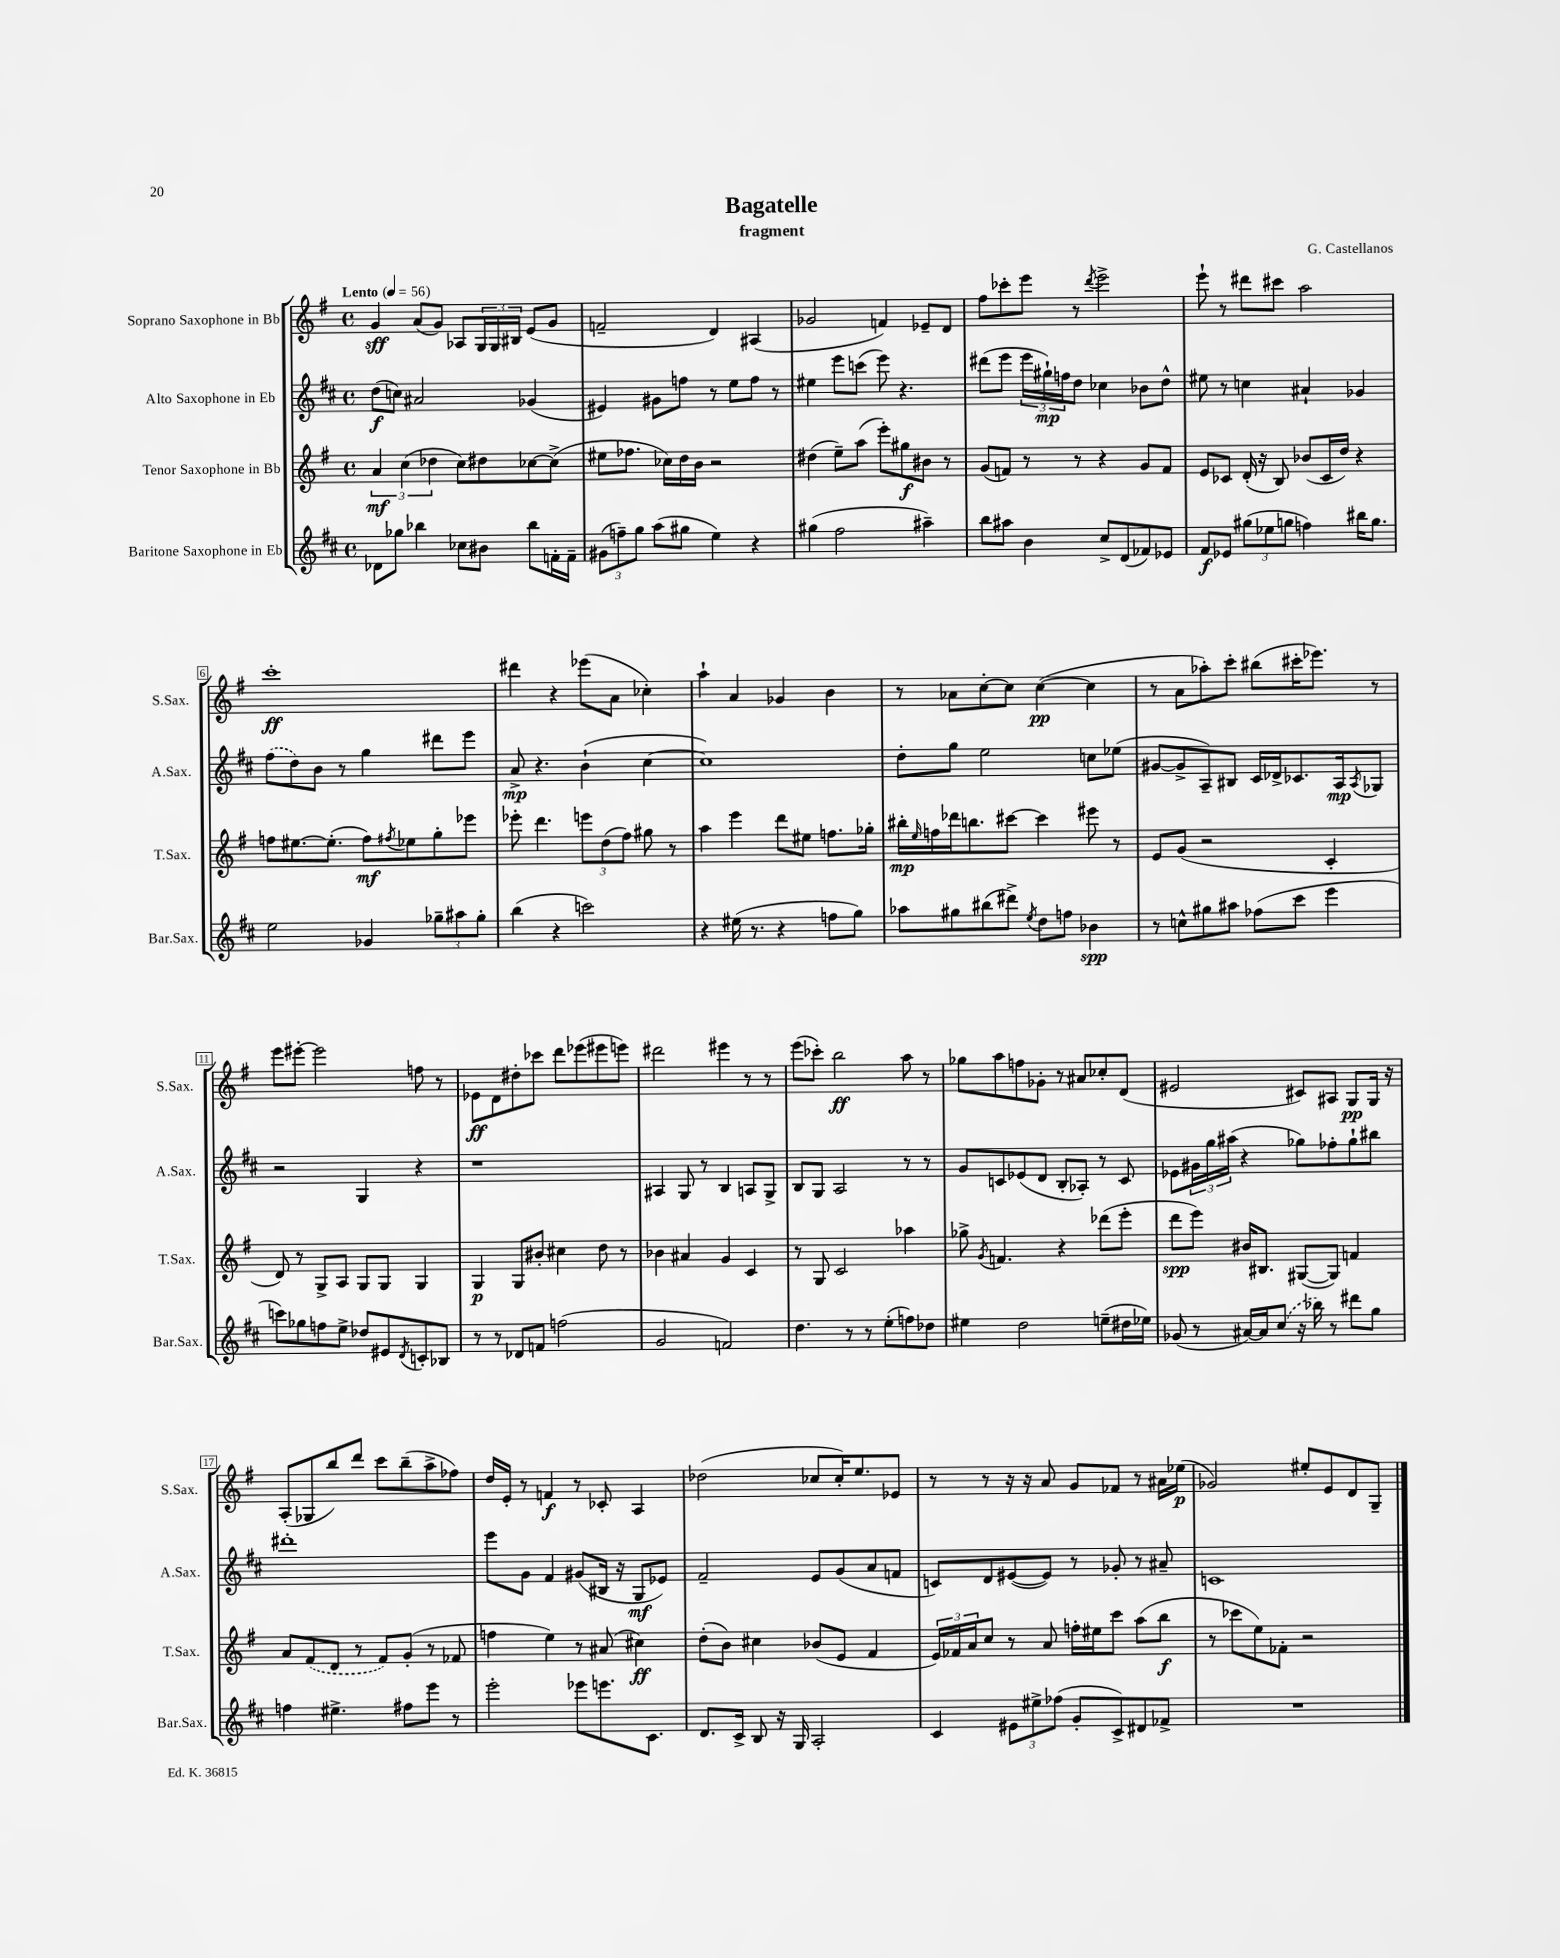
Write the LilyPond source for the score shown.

\header { title = "Bagatelle" composer = "G. Castellanos" subtitle = "fragment" }
<<
\new StaffGroup <<
\new Staff = "s0" \with { instrumentName = "Soprano Saxophone in Bb" shortInstrumentName = "S.Sax." } {
    \clef treble \key g \major \defaultTimeSignature \time 4/4 \tempo "Lento" 4 = 56
    g'4\sff a'8( g'8) aes8 \tuplet 3/2 { g16 g16 bis16 } e'8( g'8 |
    f'2-- d'4) ais4( |
    ges'2 f'4) ees'8-- d'8 |
    fis''8 ces'''8-. e'''8 r8 \acciaccatura { d'''8 } e'''2-> |
    e'''8-! r8 dis'''8 cis'''8 a''2 |
    c'''1-.\ff |
    dis'''4 r4 ees'''8( a'8 ces''4-.) |
    a''4-! a'4 ges'4 b'4 |
    r8 aes'8 c''8~-. c''8 c''4~\pp( c''4 |
    r8 a'8 aes''8-.) c'''8-. bis''8( cis'''16-. ees'''8.) r8 |
    e'''8 eis'''8~-. eis'''2 f''8 r8 |
    ees'8\ff d'8 dis''8-. ces'''8 d'''8 ees'''8( eis'''8 e'''8) |
    dis'''2 eis'''4 r8 r8 |
    e'''8( ces'''8-.) b''2\ff a''8 r8 |
    ges''8 a''8 f''8 ges'8-. r8 ais'8 ces''8-. d'8( |
    eis'2 cis'8) ais8 g8\pp g16 r16 |
    a8-.( ges8 b''8) d'''8 c'''8 b''8--( a''8-> fes''8) |
    d''16 e'16-. r8 f'4\f r8 ces'8-. a4 |
    des''2( ces''8 ces''16-.) e''8. ees'8 |
    r8 r8 r16 r16 a'8 g'8 fes'8 r8 ais'16 ees''16\p( |
    ges'2) eis''8-. e'8 d'8 g8-- \bar "|." |
}
\new Staff = "s1" \with { instrumentName = "Alto Saxophone in Eb" shortInstrumentName = "A.Sax." } {
    \clef treble \key d \major \defaultTimeSignature \time 4/4
    d''8\f( c''8) ais'2 ges'4( |
    eis'4) gis'8 f''8 r8 e''8 f''8 r8 |
    eis''4 e'''8 c'''8( e'''8) r4. |
    dis'''8( e'''8 \tuplet 3/2 { e'''16 gis''16-!\mp) f''16 } d''8 ces''4 bes'8 d''8-^ |
    eis''8 r8 c''4 ais'4-! ges'4 |
    \once \slurDashed fis''8( d''8) b'8 r8 g''4 dis'''8 e'''8 |
    a'8->\mp r4. b'4-!( cis''4~ |
    cis''1) |
    d''8-. g''8 e''2 c''8 ees''8( |
    gis'8~ gis'8-> a8--) bis8 cis'16 des'16-> ces'8. a16\mp \acciaccatura { a8 } ges8 |
    r2 g4 r4 |
    r1 |
    ais4 g8 r8 b4 a8 g8-> |
    b8 g8 a2 r8 r8 |
    g'8 c'8 ees'8( d'8 b8-. aes8-.) r8 c'8 |
    ees'8 \tuplet 3/2 { gis'16 g''16 ais''16( } r4 ges''8) fes''8-. ges''8-! bis''8 |
    dis'''1-. |
    e'''8 g'8 fis'4 gis'8( bis16 r16 g8\mf ees'8) |
    fis'2-- e'8 g'8( a'8 f'8 |
    c'8) d'8 eis'8~( eis'8) r8 ges'8-. r8 ais'8-- |
    c'1 \bar "|." |
}
\new Staff = "s2" \with { instrumentName = "Tenor Saxophone in Bb" shortInstrumentName = "T.Sax." } {
    \clef treble \key g \major \defaultTimeSignature \time 4/4
    \tuplet 3/2 { a'4\mf c''4( des''4 } c''8) dis''8 ces''8~ ces''8->( |
    eis''8 fes''8. ces''16) d''16 b'16 r2 |
    dis''4( e''8--) a''8( e'''8-.) gis''8\f bis'8 r8 |
    g'8( f'8) r8 r8 r4 g'8 f'8 |
    e'8 ces'8 d'16-.( r16 b8) bes'8( ces'16 d''16) r4 |
    f''8 eis''8.~ eis''8.-.( f''8\mf) \acciaccatura { fis''8 } ees''8 g''8-. ees'''8 |
    ees'''8-. d'''4. \tuplet 3/2 { e'''8 d''8( fis''8) } gis''8 r8 |
    a''4 e'''4 d'''8 eis''8 f''8. ges''16-. |
    bis''16-.\mp \grace { e''16 } f''16 des'''16 b''8. cis'''8~ cis'''4 eis'''8 r8 |
    e'8 g'8( r2 c'4-. |
    d'8) r8 g8-> a8 g8 g8 g4 |
    g4\p g8 bis'8-. cis''4 d''8 r8 |
    bes'4 ais'4 g'4 c'4 |
    r8 g8 c'2 aes''4 |
    ges''8-> \acciaccatura { g'8 } f'4. r4 des'''8( e'''8-. |
    d'''8\spp e'''8) bis'16 bis8. gis8~( gis8) f'4 |
    a'8 \once \slurDashed fis'8( d'8 r8 fis'8) g'8-.( r8 fes'8 |
    f''4 e''4) r8 ais'8( cis''4\ff) |
    d''8-.( b'8) cis''4 bes'8( e'8 fis'4 |
    \tuplet 3/2 { e'16) fes'16 a'16 } c''8 r8 a'8 f''16-. eis''16 c'''8 a''8( b''8\f |
    r8 ces'''8 e''8) fes'8-. r2 \bar "|." |
}
\new Staff = "s3" \with { instrumentName = "Baritone Saxophone in Eb" shortInstrumentName = "Bar.Sax." } {
    \clef treble \key d \major \defaultTimeSignature \time 4/4
    des'8 ges''8 bes''4 ces''8 bis'8 bes''8 f'16-. f'16-- |
    \tuplet 3/2 { gis'8( f''8--) g''8 } a''8( gis''8 e''4) r4 |
    gis''4( fis''2 ais''4--) |
    b''8 ais''8 b'4 cis''8-> d'8( fes'8) ees'8 |
    fis'8\f ees'8 \tuplet 3/2 { gis''8( ees''8 g''8 } f''4) bis''16 g''8. |
    e''2 ges'4 \tuplet 3/2 { ges''8-- ais''8 ges''8-. } |
    b''4( r4 c'''2) |
    r4 eis''16( r8. r4 f''8 g''8) |
    aes''8 gis''8 bis''8( dis'''8->) \acciaccatura { e''8 } d''8 f''8 bes'4\spp |
    r8 c''8-^ gis''8 ais''8 fes''8( cis'''8 e'''4 |
    c'''8) ges''8 f''8 e''8-> des''8 eis'8 \acciaccatura { d'8 } c'8-. bes8 |
    r8 r8 des'8 f'8 f''2( |
    g'2 f'2) |
    d''4. r8 r8 e''8-.( f''8) des''8 |
    eis''4 d''2 e''8--( dis''16 ees''16) |
    ges'8( r8 ais'16~) ais'16 \once \slurDashed cis''8( r16 bes''16) r8 dis'''8 g''8 |
    f''4 eis''4.-> fis''8 e'''8 r8 |
    e'''2-. ees'''8 e'''8. cis'8. |
    d'8. cis'16-> b8 r16 g16 a2-. |
    cis'4 \tuplet 3/2 { eis'8 eis''8-> fes''8( } g'8-. cis'8->) dis'8 fes'8-> |
    R1 \bar "|." |
}
>>
>>
\layout { \context { \Score \override BarNumber.stencil = #(make-stencil-boxer 0.1 0.3 ly:text-interface::print) } }
